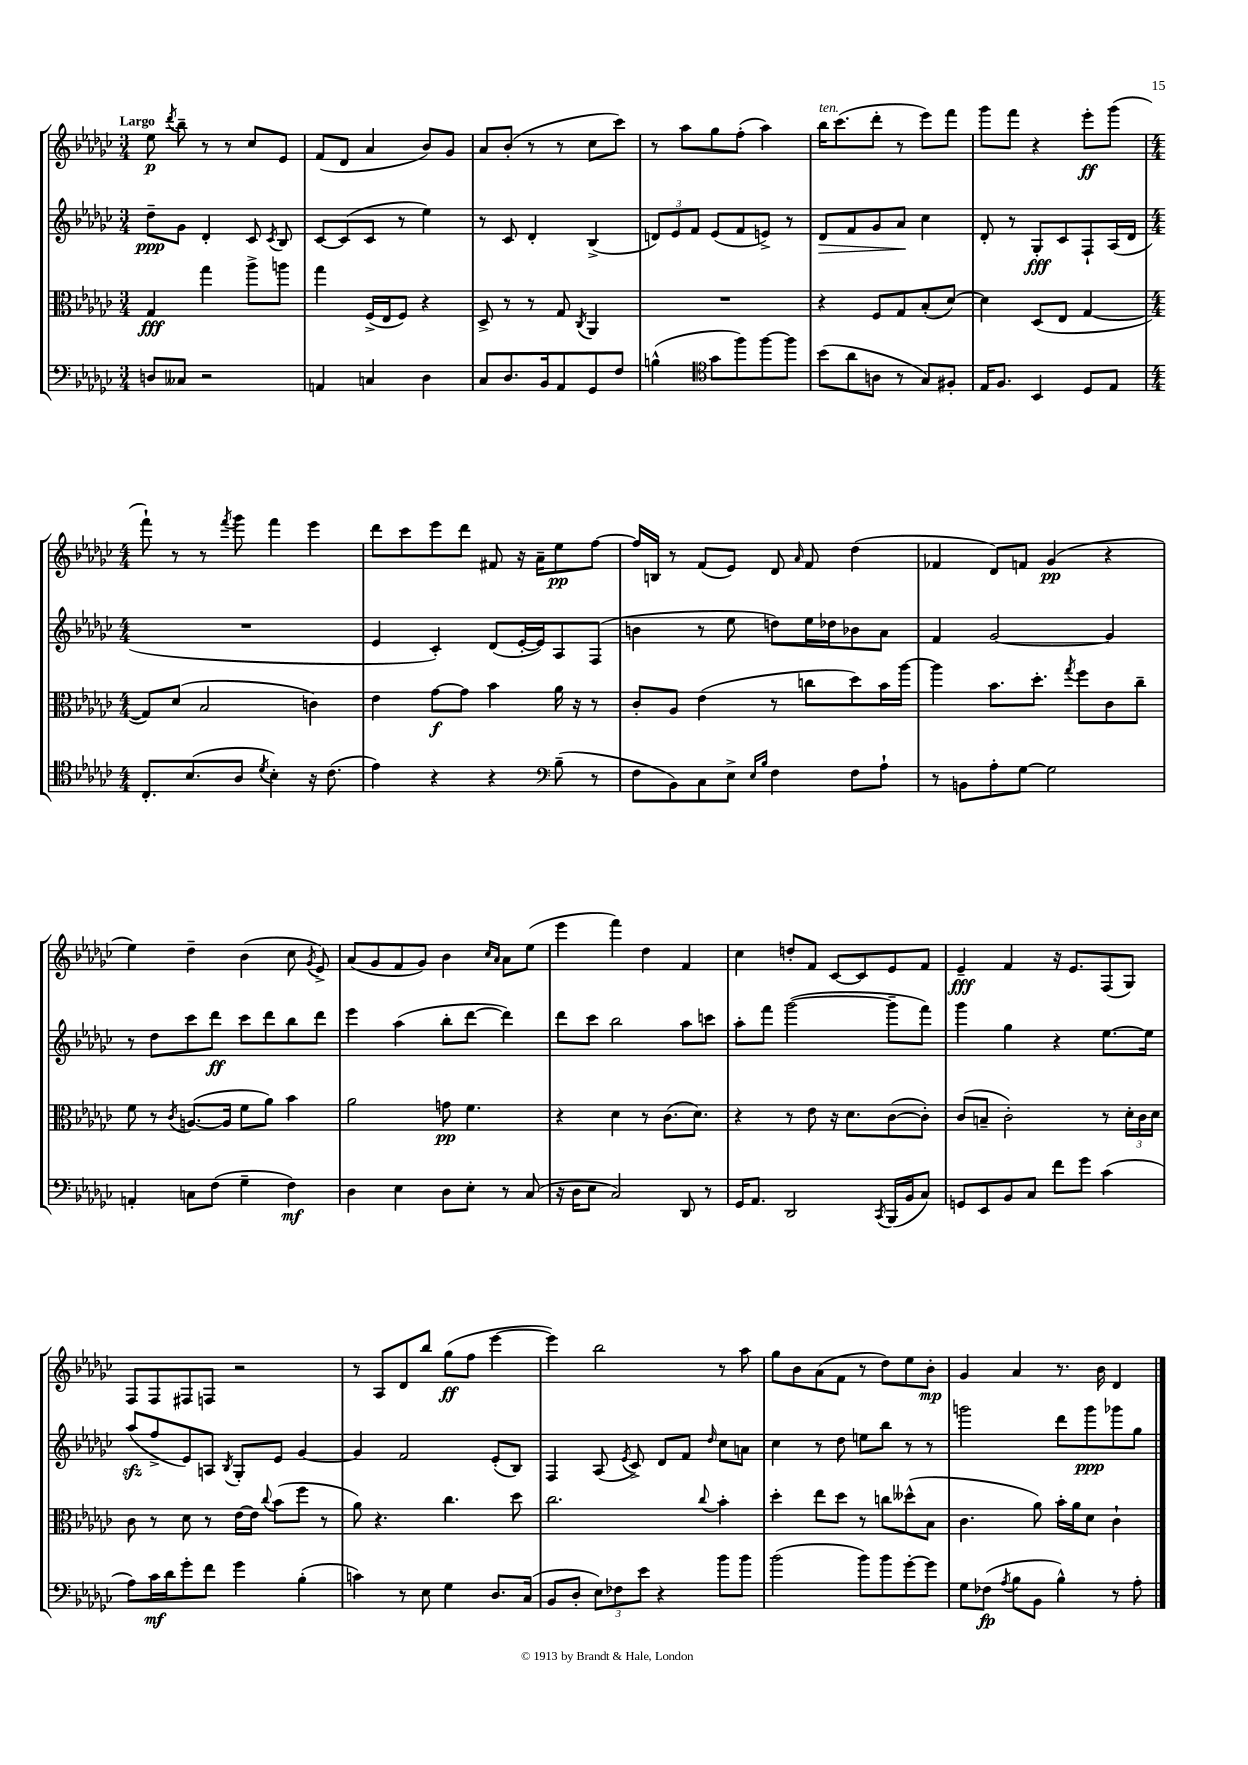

**kern	**dynam	**kern	**dynam	**kern	**dynam	**kern	**dynam
*part4	*part4	*part3	*part3	*part2	*part2	*part1	*part1
*staff4	*staff4	*staff3	*staff3	*staff2	*staff2	*staff1	*staff1
*clefF4	*	*clefC3	*	*clefG2	*	*clefG2	*
*k[b-e-a-d-g-c-]	*	*k[b-e-a-d-g-c-]	*	*k[b-e-a-d-g-c-]	*	*k[b-e-a-d-g-c-]	*
*M3/4	*	*M3/4	*	*M3/4	*	*M3/4	*
=1	=1	=1	=1	=1	=1	=1	=1
!	!	!	!	!	!	!LO:TX:a:B:t=Largo	!
8Dn/L	.	4G-/	fff	8dd-~\L	ppp	8ee-\	p
.	.	.	.	.	.	8qddd-/	.
8C--X/J	.	.	.	8g-\J	.	8bb-~\	.
2r	.	4gg-\	.	4d-'/	.	8r	.
.	.	.	.	.	.	8r	.
.	.	8aa-^\L	.	8c-/	.	8cc-/L	.
.	.	.	.	8qc-/	.	.	.
.	.	8aan\J	.	8B-/	.	8e-/J	.
=2	=2	=2	=2	=2	=2	=2	=2
4AAn/	.	4gg-\	.	[8c-/L	.	(8f/L	.
.	.	.	.	(8c-/]	.	8d-/J	.
4Cn/	.	(16F^/LL	.	8c-/J	.	4a-/	.
.	.	16E-/J	.	.	.	.	.
.	.	8F/J)	.	8r	.	.	.
4D-\	.	4r	.	4ee-\)	.	8b-/L)	.
.	.	.	.	.	.	8g-/J	.
=3	=3	=3	=3	=3	=3	=3	=3
8C-/L	.	8D-^/	.	8r	.	8a-/L	.
8.D-/	.	8r	.	8c-/	.	(8b-'/J	.
.	.	8r	.	4d-'/	.	8r	.
16BB-/k	.	.	.	.	.	.	.
8AA-/	.	8G-/	.	.	.	8r	.
.	.	8qC-/	.	.	.	.	.
8GG-/	.	4AA-/	.	(4B-^/	.	8cc-\L	.
8F/J	.	.	.	.	.	8ccc-\J)	.
=4	=4	=4	=4	=4	=4	=4	=4
(4Bn^^\	.	2.r	.	12dn/L)	.	8r	.
.	.	.	.	12e-/	.	.	.
.	.	.	.	.	.	8aa-\L	.
.	.	.	.	12f/J	.	.	.
*clefC4	*	*	*	*	*	*	*
8g-\L	.	.	.	(8e-/L	.	8gg-\	.
8ff\)	.	.	.	8f/	.	(8ff'\J	.
[8ff\	.	.	.	8en^/J)	.	4aa-\)	.
8ff\J]	.	.	.	8r	.	.	.
=5	=5	=5	=5	=5	=5	=5	=5
!	!	!	!	!	!	!LO:TX:a:i:t=ten.	!
!	!	!	!	!	!LO:HP:b	!	!
(8b-\L	.	4r	.	8d-/L	>	16bb-\KL	.
.	.	.	.	.	.	(8.ccc-\	.
8a-\	.	.	.	8f/	.	.	.
8An\J	.	8F/L	.	8g-/	.	8ddd-'\J	.
8r	.	8G-/	.	8a-/J	.	8r	.
8G-/L)	.	(8B-'/	.	4cc-\	]	8eee-\L)	.
8F#X'/J	.	[8d-/J)	.	.	.	8fff\J	.
=6	=6	=6	=6	=6	=6	=6	=6
16E-/KL	.	4d-\]	.	8d-'/	.	8ggg-\L	.
8.F/J	.	.	.	.	.	.	.
.	.	.	.	8r	.	8fff\J	.
4BB-/	.	(8D-/L	.	8G-'/L	fff	4r	.
.	.	8E-/J	.	8c-/	.	.	.
8D-/L	.	[4G-/	.	8F`/	.	8eee-'\L	ff
8E-/J	.	.	.	(16A-/L	.	(8ggg-\J	.
.	.	.	.	16d-/JJ	.	.	.
!!LO:LB:g=z
=7	=7	=7	=7	=7	=7	=7	=7
*M4/4	*	*M4/4	*	*M4/4	*	*M4/4	*
8.C-'/L	.	8G-/L])	.	1r	.	8fff`\)	.
.	.	(8d-/J	.	.	.	8r	.
(8.B-/	.	.	.	.	.	.	.
.	.	2B-/	.	.	.	8r	.
.	.	.	.	.	.	8qfff/	.
8A-/J	.	.	.	.	.	8ggg-\	.
8qd-/	.	.	.	.	.	.	.
4B-'\)	.	.	.	.	.	4fff\	.
16r	.	4cn\)	.	.	.	4eee-\	.
(8.c-\	.	.	.	.	.	.	.
=8	=8	=8	=8	=8	=8	=8	=8
4e-\)	.	4e-\	.	4e-/	.	8ddd-\L	.
.	.	.	.	.	.	8ccc-\	.
4r	.	[8g-\L	f	4c-'/)	.	8eee-\	.
.	.	8g-\J]	.	.	.	8ddd-\J	.
4r	.	4b-\	.	(8d-/L	.	8f#X/	.
.	.	.	.	[16e-'/L	.	16r	.
.	.	.	.	16e-/J])	.	16a-~\KL	.
*clefF4	*	*	*	*	*	*	*
(8B-~\	.	16a-\	.	8A-/	.	8ee-\	pp
.	.	16r	.	.	.	.	.
8r	.	8r	.	(8F/J	.	[8ff\J	.
=9	=9	=9	=9	=9	=9	=9	=9
8F\L	.	8c-'/L	.	4bn\	.	16ff/LL]	.
.	.	.	.	.	.	16Bn/JJ	.
8BB-\)	.	8A-/J	.	.	.	8r	.
8C-\	.	(4e-\	.	8r	.	(8f/L	.
8E-^\J	.	.	.	8ee-\	.	8e-/J)	.
16qqE-/LL	.	.	.	.	.	.	.
16qqB-/JJ	.	.	.	.	.	.	.
4F\	.	8r	.	8ddn\L)	.	8d-/	.
.	.	.	.	.	.	16qqa-/	.
.	.	8ccn\L	.	16ee-\L	.	8f/	.
.	.	.	.	16dd-X\J	.	.	.
8F\L	.	8dd-\)	.	8b-X\	.	(4dd-\	.
8A-`\J	.	16b-\L	.	8a-\J	.	.	.
.	.	[16aa-\JJ	.	.	.	.	.
=10	=10	=10	=10	=10	=10	=10	=10
8r	.	4aa-\]	.	4f/	.	4f-X/	.
8BBn\L	.	.	.	.	.	.	.
8A-'\	.	8.b-\L	.	[2g-/	.	8d-/L)	.
[8G-\J	.	.	.	.	.	8fn/J	.
.	.	8.dd-'\J	.	.	.	.	.
2G-\]	.	.	.	.	.	(4g-/	pp
.	.	8qgg-/	.	.	.	.	.
.	.	8ff\L	.	.	.	.	.
.	.	8c-\	.	4g-/]	.	4r	.
.	.	8cc-~\J	.	.	.	.	.
!!LO:LB:g=z
=11	=11	=11	=11	=11	=11	=11	=11
4AAn'/	.	8f\	.	8r	.	4ee-\)	.
.	.	8r	.	8dd-\L	.	.	.
.	.	8qc-/	.	.	.	.	.
8Cn\L	.	([8.An/L	.	8ccc-\	.	4dd-~\	.
(8F\J	.	.	.	8ddd-\J	ff	.	.
.	.	16A/Jk]	.	.	.	.	.
4G-~\	.	8f\L	.	8ccc-\L	.	(4b-\	.
.	.	8a-\J)	.	8ddd-\	.	.	.
4F\)	mf	4b-\	.	8bb-\	.	8cc-\	.
.	.	.	.	.	.	8qg-/	.
.	.	.	.	8ddd-\J	.	8e-^/)	.
=12	=12	=12	=12	=12	=12	=12	=12
4D-\	.	2a-\	.	4eee-\	.	(8a-/L	.
.	.	.	.	.	.	8g-/	.
4E-\	.	.	.	(4aa-\	.	8f/	.
.	.	.	.	.	.	8g-/J)	.
8D-\L	.	8gn\	pp	8bb-'\L	.	4b-\	.
8E-'\J	.	4.f\	.	[8ddd-\J	.	.	.
.	.	.	.	.	.	16qqcc-/LL	.
.	.	.	.	.	.	16qqa-/JJ	.
8r	.	.	.	4ddd-\])	.	8a-\L	.
(8C-/	.	.	.	.	.	(8ee-\J	.
=13	=13	=13	=13	=13	=13	=13	=13
16r	.	4r	.	8ddd-\L	.	4eee-\	.
16D-\KL	.	.	.	.	.	.	.
8E-\J	.	.	.	8ccc-\J	.	.	.
2C-/)	.	4d-\	.	2bb-\	.	4fff\)	.
.	.	8r	.	.	.	4dd-\	.
.	.	(8.c-\L	.	.	.	.	.
8DD-/	.	.	.	8aa-\L	.	4f/	.
.	.	8.d-\J)	.	.	.	.	.
8r	.	.	.	8cccn\J	.	.	.
=14	=14	=14	=14	=14	=14	=14	=14
16GG-/KL	.	4r	.	8aa-'\L	.	4cc-\	.
8.AA-/J	.	.	.	.	.	.	.
.	.	.	.	8fff\J	.	.	.
2DD-/	.	8r	.	([2ggg-\	.	8ddn'/L	.
.	.	8e-\	.	.	.	8f/J	.
.	.	16r	.	.	.	[8c-/L	.
.	.	8.d-\L	.	.	.	.	.
.	.	.	.	.	.	8c-/]	.
8qCC-/	.	.	.	.	.	.	.
(16BBB-/LL	.	([8c-\	.	8ggg-~\L]	.	8e-/	.
16BB-/J	.	.	.	.	.	.	.
8C-/J)	.	8c-'\J])	.	8fff\J)	.	8f/J	.
=15	=15	=15	=15	=15	=15	=15	=15
8GGn/L	.	(8c-/L	.	4ggg-\	.	4e-~/	fff
8EE-/	.	8Bn~/J	.	.	.	.	.
8BB-/	.	2c-'\)	.	4gg-\	.	4f/	.
8C-/J	.	.	.	.	.	.	.
8f\L	.	.	.	4r	.	16r	.
.	.	.	.	.	.	8.e-/L	.
8g-\J	.	.	.	.	.	.	.
(4c-\	.	8r	.	[8.ee-\L	.	(8F/	.
.	.	24d-'\LL	.	.	.	8G-/J)	.
.	.	24c-\	.	.	.	.	.
.	.	.	.	16ee-\Jk]	.	.	.
.	.	24d-\JJ	.	.	.	.	.
!!LO:LB:g=z
=16	=16	=16	=16	=16	=16	=16	=16
8A-\L)	.	8c-\	.	(8aa-zz/L	.	8F/L	.
16c-\L	mf	8r	.	8ff^/	.	8F/	.
16d-\J	.	.	.	.	.	.	.
8g-'\	.	8d-\	.	8e-/)	.	8F#X/	.
8f\J	.	8r	.	8An/J	.	8Fn/J	.
.	.	.	.	8qB-/	.	.	.
4g-\	.	[16e-\LL	.	8G-'/L	.	2r	.
.	.	16e-\JJ]	.	.	.	.	.
.	.	8qqcc-/	.	.	.	.	.
.	.	(8b-\L	.	8e-/J	.	.	.
(4B-'\	.	8ff\J	.	[4g-/	.	.	.
.	.	8r	.	.	.	.	.
=17	=17	=17	=17	=17	=17	=17	=17
4cn\)	.	8a-\)	.	4g-/]	.	8r	.
.	.	4.r	.	.	.	8A-/L	.
8r	.	.	.	2f/	.	8d-/	.
8E-\	.	.	.	.	.	8bb-/J	.
4G-\	.	4.cc-\	.	.	.	(8gg-\L	ff
.	.	.	.	.	.	8ff\J	.
8.D-/L	.	.	.	(8e-'/L	.	[4eee-\	.
.	.	8dd-\	.	8B-/J)	.	.	.
(16C-/Jk	.	.	.	.	.	.	.
=18	=18	=18	=18	=18	=18	=18	=18
8BB-/L	.	2.cc-\	.	4F/	.	4eee-\])	.
8D-'/J	.	.	.	.	.	.	.
12E-\L)	.	.	.	(8A-/	.	2bb-\	.
12F-X\	.	.	.	.	.	.	.
.	.	.	.	8qe-/	.	.	.
.	.	.	.	8c-^/)	.	.	.
12e-\J	.	.	.	.	.	.	.
4r	.	.	.	8d-/L	.	.	.
.	.	.	.	8f/J	.	.	.
.	.	8qqcc-/	.	16qqdd-/	.	.	.
8b-\L	.	4b-'\	.	8cc-\L	.	8r	.
8b-\J	.	.	.	8an\J	.	8aa-\	.
=19	=19	=19	=19	=19	=19	=19	=19
(2b-\	.	4dd-'\	.	4cc-\	.	8gg-\L	.
.	.	.	.	.	.	8b-\	.
.	.	8ee-\L	.	8r	.	(8a-\	.
.	.	8dd-\J	.	8dd-\	.	8f\J	.
8b-\L)	.	8r	.	8een\L	.	8r	.
8b-\	.	8ccn\L	.	8bb-\J	.	8dd-\L)	.
[8g-'\	.	(8dd--X^^\	.	8r	.	8ee-\	.
8g-\J]	.	8B-\J	.	8r	.	8b-'\J	mp
=20	=20	=20	=20	=20	=20	=20	=20
8G-\L	.	4.c-\	.	2gggn\	.	4g-/	.
(8F-X\J	fp	.	.	.	.	.	.
8qA-/	.	.	.	.	.	.	.
8B-\L	.	.	.	.	.	4a-/	.
8BB-\J	.	8a-\)	.	.	.	.	.
4B-^^\)	.	16b-'\LL	.	8ddd-\L	.	8.r	.
.	.	16a-\J	.	.	.	.	.
.	.	8d-\J	.	8ggg\	ppp	.	.
.	.	.	.	.	.	16b-\	.
8r	.	4c-`\	.	8ggg-X\	.	4d-/	.
8A-'\	.	.	.	8gg-\J	.	.	.
==	==	==	==	==	==	==	==
*-	*-	*-	*-	*-	*-	*-	*-
